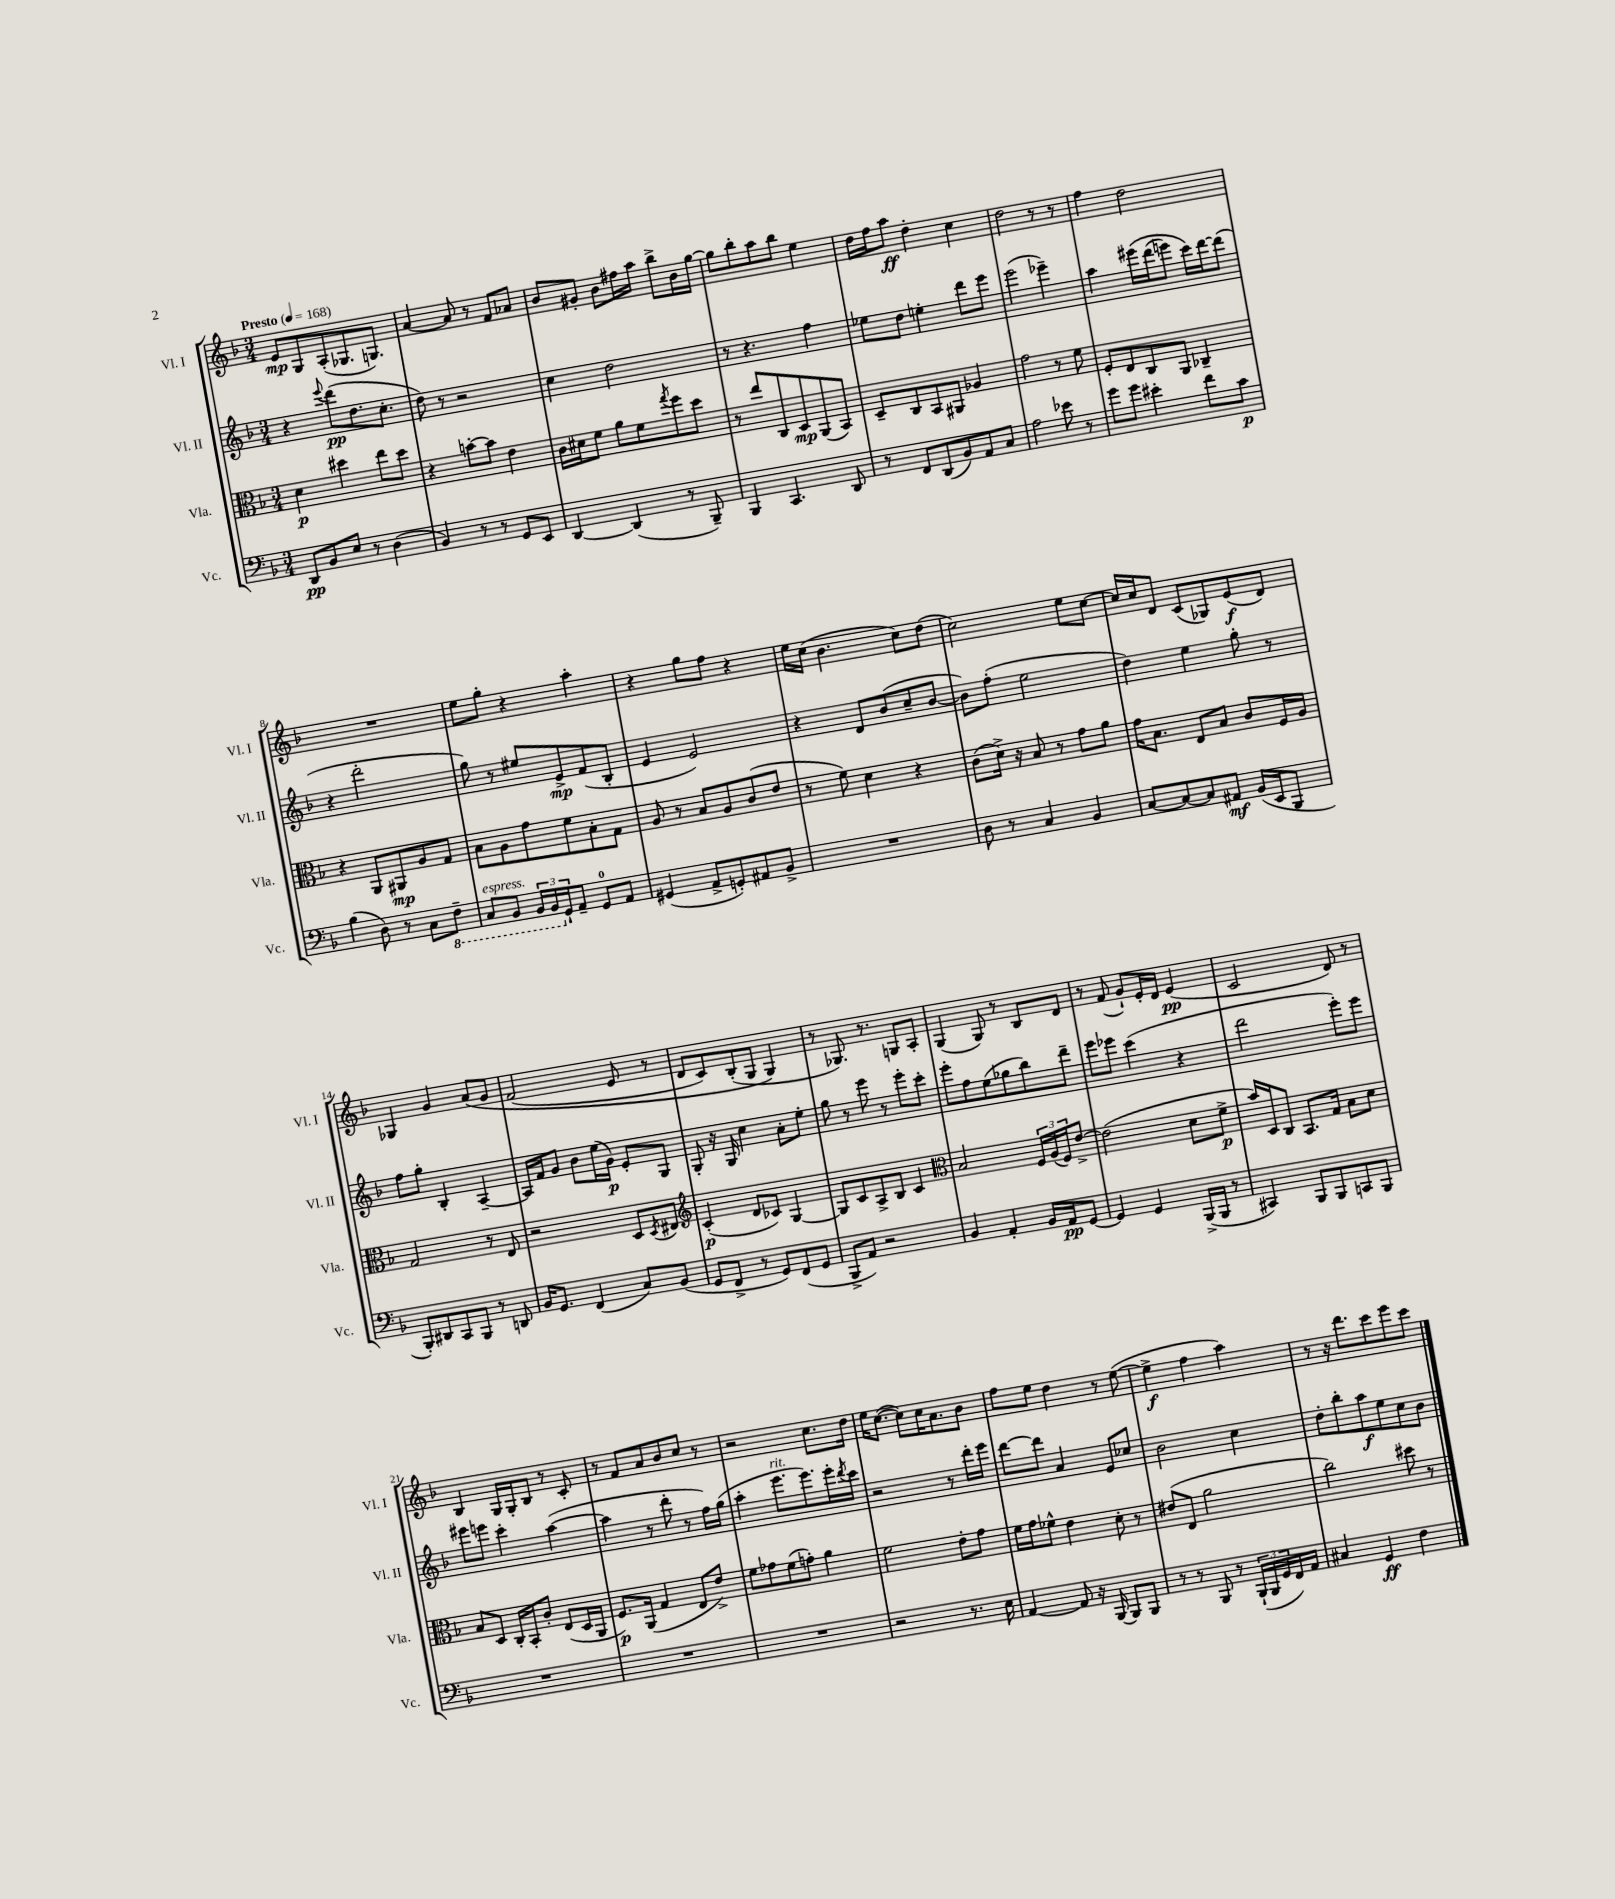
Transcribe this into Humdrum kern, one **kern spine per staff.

**kern	**kern	**kern	**kern
*staff4	*staff3	*staff2	*staff1
*clefF4	*clefC3	*clefG2	*clefG2
*k[b-]	*k[b-]	*k[b-]	*k[b-]
*M3/4	*M3/4	*M3/4	*M3/4
*MM168	*MM168	*MM168	*MM168
8DD	4d	4r	8e
8BB-	.	.	8G
.	.	8qqeee	.
8E	4dd#	(8ddd	(8A'
8r	.	8.dd	8.G-
(4D	8ee	.	.
.	.	8.cc'	8.G)
.	8dd#	.	.
=	=	=	=
4BB-)	4r	8dd)	[4a
.	.	8r	.
8r	[8b'	2r	8a]
8r	8b]	.	8r
8GG	4e	.	8f
8EE	.	.	8a-
=	=	=	=
[4DD	16c	4cc	8b-
.	16d#	.	.
.	8f	.	8g#'
(4DD]	8a	2dd	8b-
.	8f	.	16ff#
.	.	.	16aa
.	8qgg	.	.
8r	8ff	.	8bb-^
8BBB-~)	8dd	.	16b-
.	.	.	[16gg
=	=	=	=
4BBB-	8r	8r	8gg]
.	8ee	4.r	8bb-'
4.CC	8C	.	8aa
.	8D	.	8bb-
.	(8AA	4ff	4ee
8DD	8BB-)	.	.
=	=	=	=
8r	8D~	8ee-	16dd
.	.	.	16ff
8FF	8C	8dd	8aa
(8DD	8BB-	4ee'	4dd'
8BB-)	8AA#	.	.
8AA	4A-	8ddd	4cc
8C	.	8eee	.
=	=	=	=
2A	2g	(2eee	2dd
8e-	8r	4eee-~)	8r
8r	8f	.	8r
=	=	=	=
8g	8F'	4aa	4ff
8g	8E	.	.
4e#'	8C	&(16eee#	2dd
.	.	(16ddd	.
.	8AA	8eee)	.
8f	4C-~	16ccc&)	.
.	.	[16ddd	.
8c	.	(8ddd]	.
=	=	=	=
(4B-	4r	4r	2.r
8D)	8AA	2ddd'	.
8r	8AA#	.	.
8C	8A	.	.
8FF~	8G	.	.
=	=	=	=
8CC	8B-	8gg)	8ee
8BBB-	8A	8r	8gg'
24BBB-	8g	8ee#	4r
24BBB-	.	.	.
24GG`	.	.	.
8AA~	8f	8e^	.
8GG	8B-'	(8f	4aa'
8AA	8G	8B-'	.
=	=	=	=
(4GG#	8A	4e	4r
.	8r	.	.
8AA^	8B-	2e)	8gg
8GG')	8A	.	8ff
8AA#	(8c	.	4r
8BB-^	8e	.	.
=	=	=	=
2.r	8r	4r	16ee
.	.	.	(16cc
.	8f)	.	4.b-
.	4d	8d	.
.	.	(8b-	.
.	4r	8cc~	8cc)
.	.	[8b-	(8dd
=	=	=	=
8D	(8c	8b-])	2cc)
8r	16d^)	(8ff'	.
.	16r	.	.
4C	8B-	2ee	.
.	8r	.	.
4BB-	8g	.	8ee
.	8a	.	[8cc
=	=	=	=
[8C	16g	4dd)	16cc]
.	8.B-	.	16cc
8C_	.	.	8d
8C]	8E	4ee	(8c
8AA#	8B-	.	8G-)
(16BB-	8c	8gg'	(8e
16EE	.	.	.
8BBB-	16F	8r	8d)
.	16A	.	.
=	=	=	=
8BBB-')	2G	8ff	4G-
8DD#	.	8gg'	.
8CC	.	4B-'	4g
8BBB-	.	.	.
8r	8r	[4A~	&(8a
8DD	8E	.	8g
=	=	=	=
16BB-	2r	16A]	(2f
8.GG	.	16f	.
.	.	8g	.
(4FF	.	8b-	.
.	.	(16ee	.
.	.	16g)	.
8C)	8D	8e'	8e
.	8qD	.	.
(8BB-	8E#	8G	8r
=	=	=	=
*	*clefG2	*	*
8GG	(4c'	8G'	8d
8FF^	.	16r	8c)
.	.	16G	.
8r	8d	4cc	(8B-'
8GG)	8c-)	.	8G
(8FF	[4G	8a'	4G&)
8GG	.	8ee'	.
=	=	=	=
8BBB-^	8G]	8gg	8r
8AA)	8c	8r	8.G-)
2r	8A^	8eee	.
.	.	.	8.r
.	8B-	8r	.
.	4c	8eee'	8G
.	.	8ccc'	8A'
=	=	=	=
*	*clefC3	*	*
4BB-	2B-	8eee'	(4G
.	.	8ff	.
4AA'	.	(8ee	8G)
.	.	8gg-	8r
16BB-	24F	8bb-)	8B-
.	(24A	.	.
16AA	.	.	.
.	24F)	.	.
[8GG	[8e^	8ddd~	8d
=	=	=	=
4GG]	(2e]	8eee	8r
.	.	8eee-	(8f
4GG	.	(4ccc	8g`)
.	.	.	16e'
.	.	.	16d
(16BBB-^	8d	4r	(4e
16BBB-	.	.	.
8r	8f^	.	.
=	=	=	=
4CC#)	16b-)	2ddd	2c
.	16D	.	.
.	8C	.	.
8BBB-	8.BB-	.	.
8BBB-	.	.	.
.	16G	.	.
8CC	8B-	8eee')	8d)
8BBB-	8d	8eee	8r
=	=	=	=
2.r	8B-	8eee#	4B-
.	8D	8eee	.
.	16C'	4ccc'	16G
.	16BB-'	.	16G'
.	8c'	.	8B-
.	(8E	([4aa	8r
.	16D	.	8c'
.	16AA	.	.
=	=	=	=
2.r	8.F)	4aa]	8r
.	.	.	8f
.	(16AA	.	.
.	4G	8r	8a
.	.	8ddd'	8b-
.	8E	8r	8cc
.	8e^)	16ff)	8r
.	.	(16gg	.
=	=	=	=
2.r	8f	4aa'	2r
.	8g-	.	.
.	(8f	8.eee	.
.	8g')	.	.
.	.	8.eee)	.
.	4a	.	8.cc
.	.	16eee'	.
.	.	8qddd	.
.	.	16ccc	16dd
=	=	=	=
2r	2f	2r	16ee
.	.	.	([8.cc
.	.	.	8cc])
.	.	.	16cc
.	.	.	8.a
8.r	8e'	8r	.
.	8g	16ddd'	8b-
16E	.	16eee	.
=	=	=	=
[4AA	16f	[8ddd	8ff
.	16g	.	.
.	8f-^^	8ddd]	8ee
8AA]	4e	4a	4dd
16r	.	.	.
[16BBB-	.	.	.
8BBB-]	8d'	8e	8r
8BBB-	8r	8cc-	([8ee
=	=	=	=
8r	(8e#	2b-	4ee^]
8r	8E	.	.
8BBB-	2a	.	4ff
8r	.	.	.
(24BBB-`	.	4cc	4aa)
24BBB-	.	.	.
24GG	.	.	.
16FF)	.	.	.
16AA	.	.	.
=	=	=	=
4C#	2cc)	8dd'	8r
.	.	8bb-'	16r
.	.	.	8.ddd
4GG	.	8aa	.
.	.	8ee	8ccc
4F	8dd#	8cc	8eee
.	8r	8b-	8ccc
==	==	==	==
*-	*-	*-	*-
